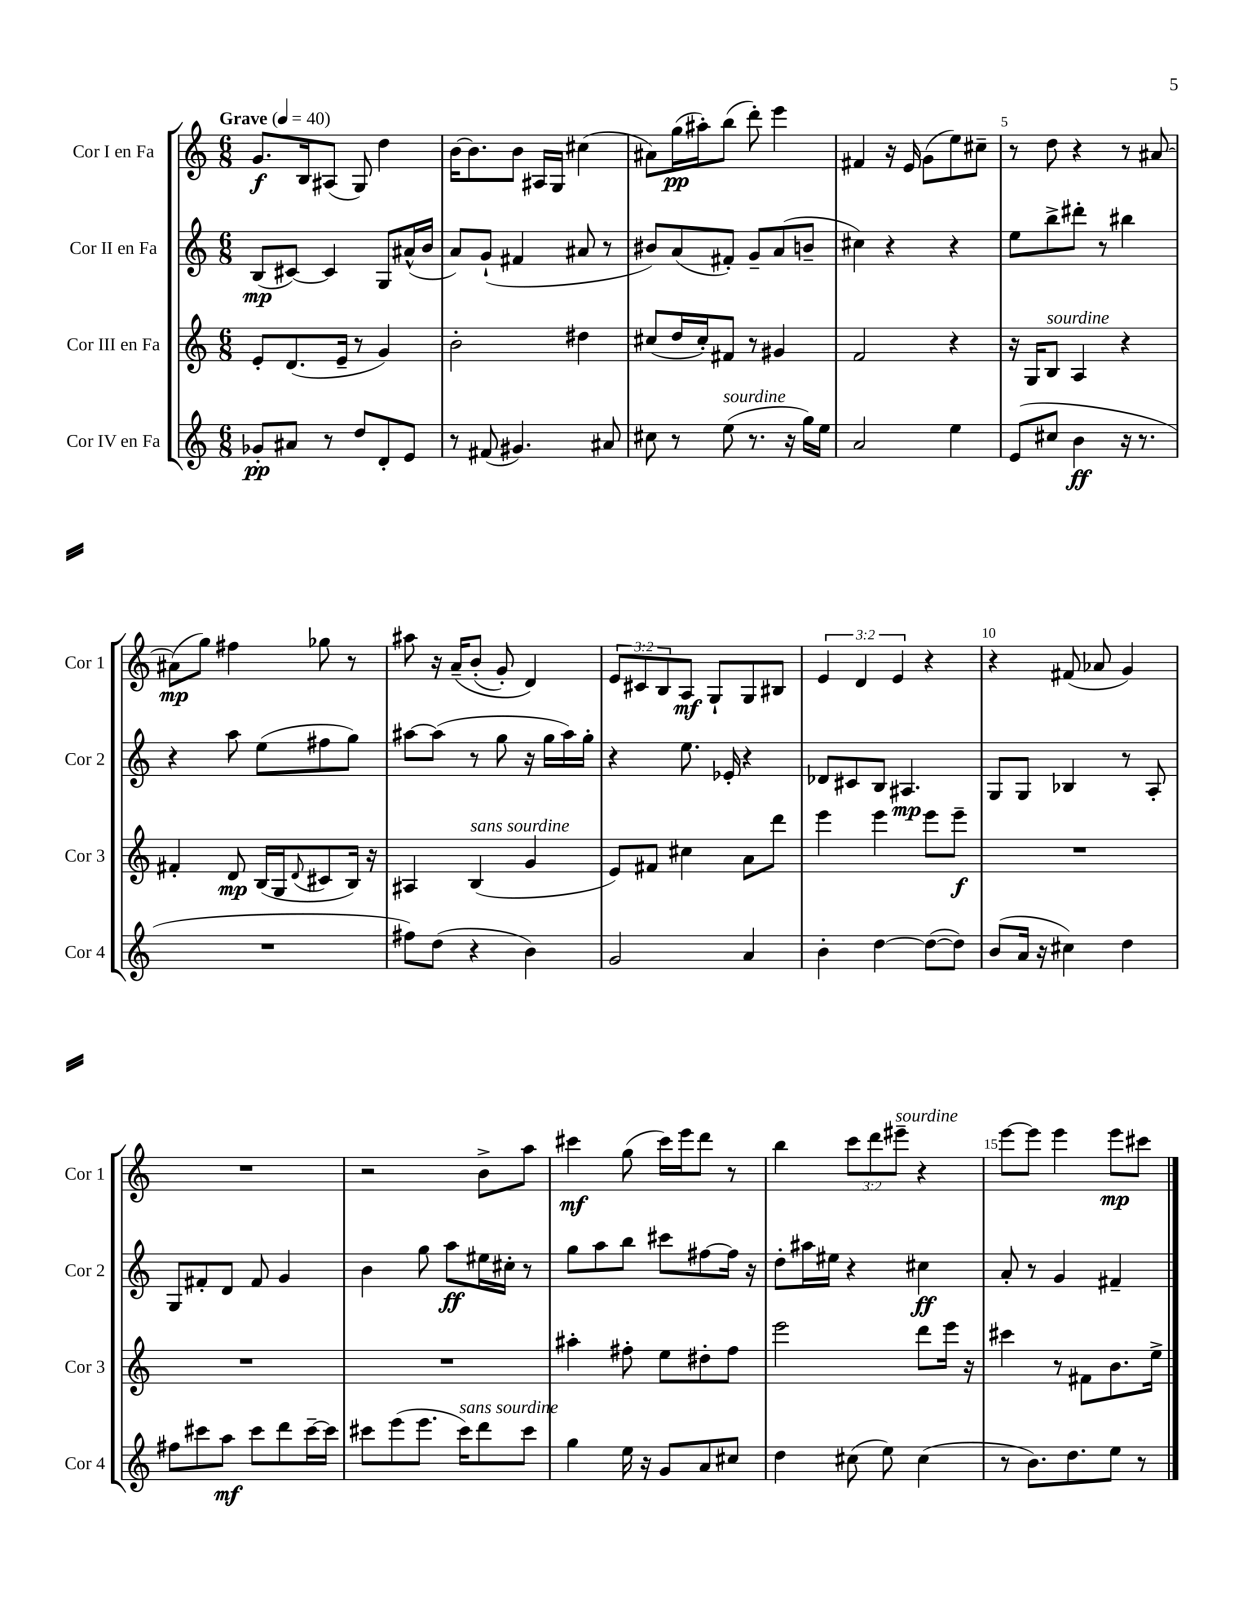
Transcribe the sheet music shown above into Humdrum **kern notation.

**kern	**kern	**kern	**kern
*staff4	*staff3	*staff2	*staff1
*clefG2	*clefG2	*clefG2	*clefG2
*k[]	*k[]	*k[]	*k[]
*M6/8	*M6/8	*M6/8	*M6/8
*MM40	*MM40	*MM40	*MM40
8g-'	8e'	(8B	8.g
8a#	(8.d	[8c#)	.
.	.	.	16B
8r	.	4c#]	(8A#
.	16e~	.	.
8dd	8r	.	8G)
8d'	4g)	8G	4dd
8e	.	(16a#^^	.
.	.	16b	.
=	=	=	=
8r	2b'	8a)	[16b
.	.	.	8.b]
(8f#	.	(8g`	.
4.g#)	.	4f#	8b
.	.	.	16A#
.	.	.	16G
.	4dd#	8a#	(4cc#
8a#	.	8r	.
=	=	=	=
8cc#	(8cc#	8b#)	8a#)
8r	16dd	(8a	(16gg
.	16cc#')	.	16aa#')
(8ee	8f#	8f#')	(8bb
8.r	8r	8g~	8ddd')
.	4g#	(8a	4eee
16r	.	.	.
16gg)	.	8b~	.
16ee	.	.	.
=	=	=	=
2a	2f	4cc#)	4f#
.	.	4r	16r
.	.	.	16e
.	.	.	(8g
4ee	4r	4r	8ee)
.	.	.	8cc#~
=	=	=	=
(8e	16r	8ee	8r
.	16G	.	.
8cc#	8B	8bb^	8dd
4b	4A	8ddd#'	4r
.	.	8r	.
16r	4r	4bb#	8r
8.r	.	.	.
.	.	.	[8a#
=	=	=	=
2.r	4f#'	4r	(8a#]
.	.	.	8gg)
.	8d	8aa	4ff#
.	(16B	(8ee	.
.	16G	.	.
.	8qqd	.	.
.	8c#	8ff#	8gg-
.	16B)	8gg)	8r
.	16r	.	.
=	=	=	=
8ff#)	4A#	[8aa#	8aa#
(8dd	.	(8aa#]	16r
.	.	.	&(16a~
4r	(4B	8r	(8b'
.	.	8gg	8g')
4b)	4g	16r	4d&)
.	.	16gg	.
.	.	16aa#)	.
.	.	16gg'	.
=	=	=	=
2g	8e)	4r	12e
.	.	.	12c#
.	8f#	.	.
.	.	.	12B
.	4cc#	8.ee	8A
.	.	.	8G`
.	.	16e-'	.
4a	8a	4r	8G
.	8ddd	.	8B#
=	=	=	=
4b'	4eee	8d-	6e
.	.	8c#	.
.	.	.	6d
[4dd	4eee	8B	.
.	.	.	6e
.	.	4.A#	.
(8dd_	8eee	.	4r
8dd])	8eee~	.	.
=	=	=	=
(8b	2.r	8G	4r
16a	.	8G	.
16r	.	.	.
4cc#)	.	4B-	(8f#
.	.	.	8a-
4dd	.	8r	4g)
.	.	8A'	.
=	=	=	=
8ff#	2.r	8G	2.r
8ccc#	.	8f#'	.
8aa	.	8d	.
8ccc#	.	8f#	.
8ddd	.	4g	.
[16ccc#~	.	.	.
16ccc#]	.	.	.
=	=	=	=
8ccc#	2.r	4b	2r
(8eee	.	.	.
8.eee	.	8gg	.
.	.	8aa	.
16ccc#)	.	.	.
8ddd	.	16ee#	8b^
.	.	16cc#'	.
8ccc#	.	8r	8aa
=	=	=	=
4gg	4aa#'	8gg	4ccc#
.	.	8aa	.
16ee	8ff#'	8bb	(8gg
16r	.	.	.
8g	8ee	8ccc#	16ccc#)
.	.	.	16eee
8a	8dd#'	[8ff#	8ddd
8cc#	8ff#	16ff#]	8r
.	.	16r	.
=	=	=	=
4dd	2eee	8dd'	4bb
.	.	16aa#	.
.	.	16ee#	.
(8cc#	.	4r	12ccc
.	.	.	12ddd
8ee)	.	.	.
.	.	.	12eee#~
(4cc#	8ddd	4cc#	4r
.	16eee	.	.
.	16r	.	.
=	=	=	=
8r	4ccc#	8a'	[8eee
8.b)	.	8r	8eee]
.	8r	4g	4eee
8.dd	.	.	.
.	8f#	.	.
8ee	8.b	4f#~	8eee
8r	.	.	8ccc#
.	16ee^	.	.
==	==	==	==
*-	*-	*-	*-
